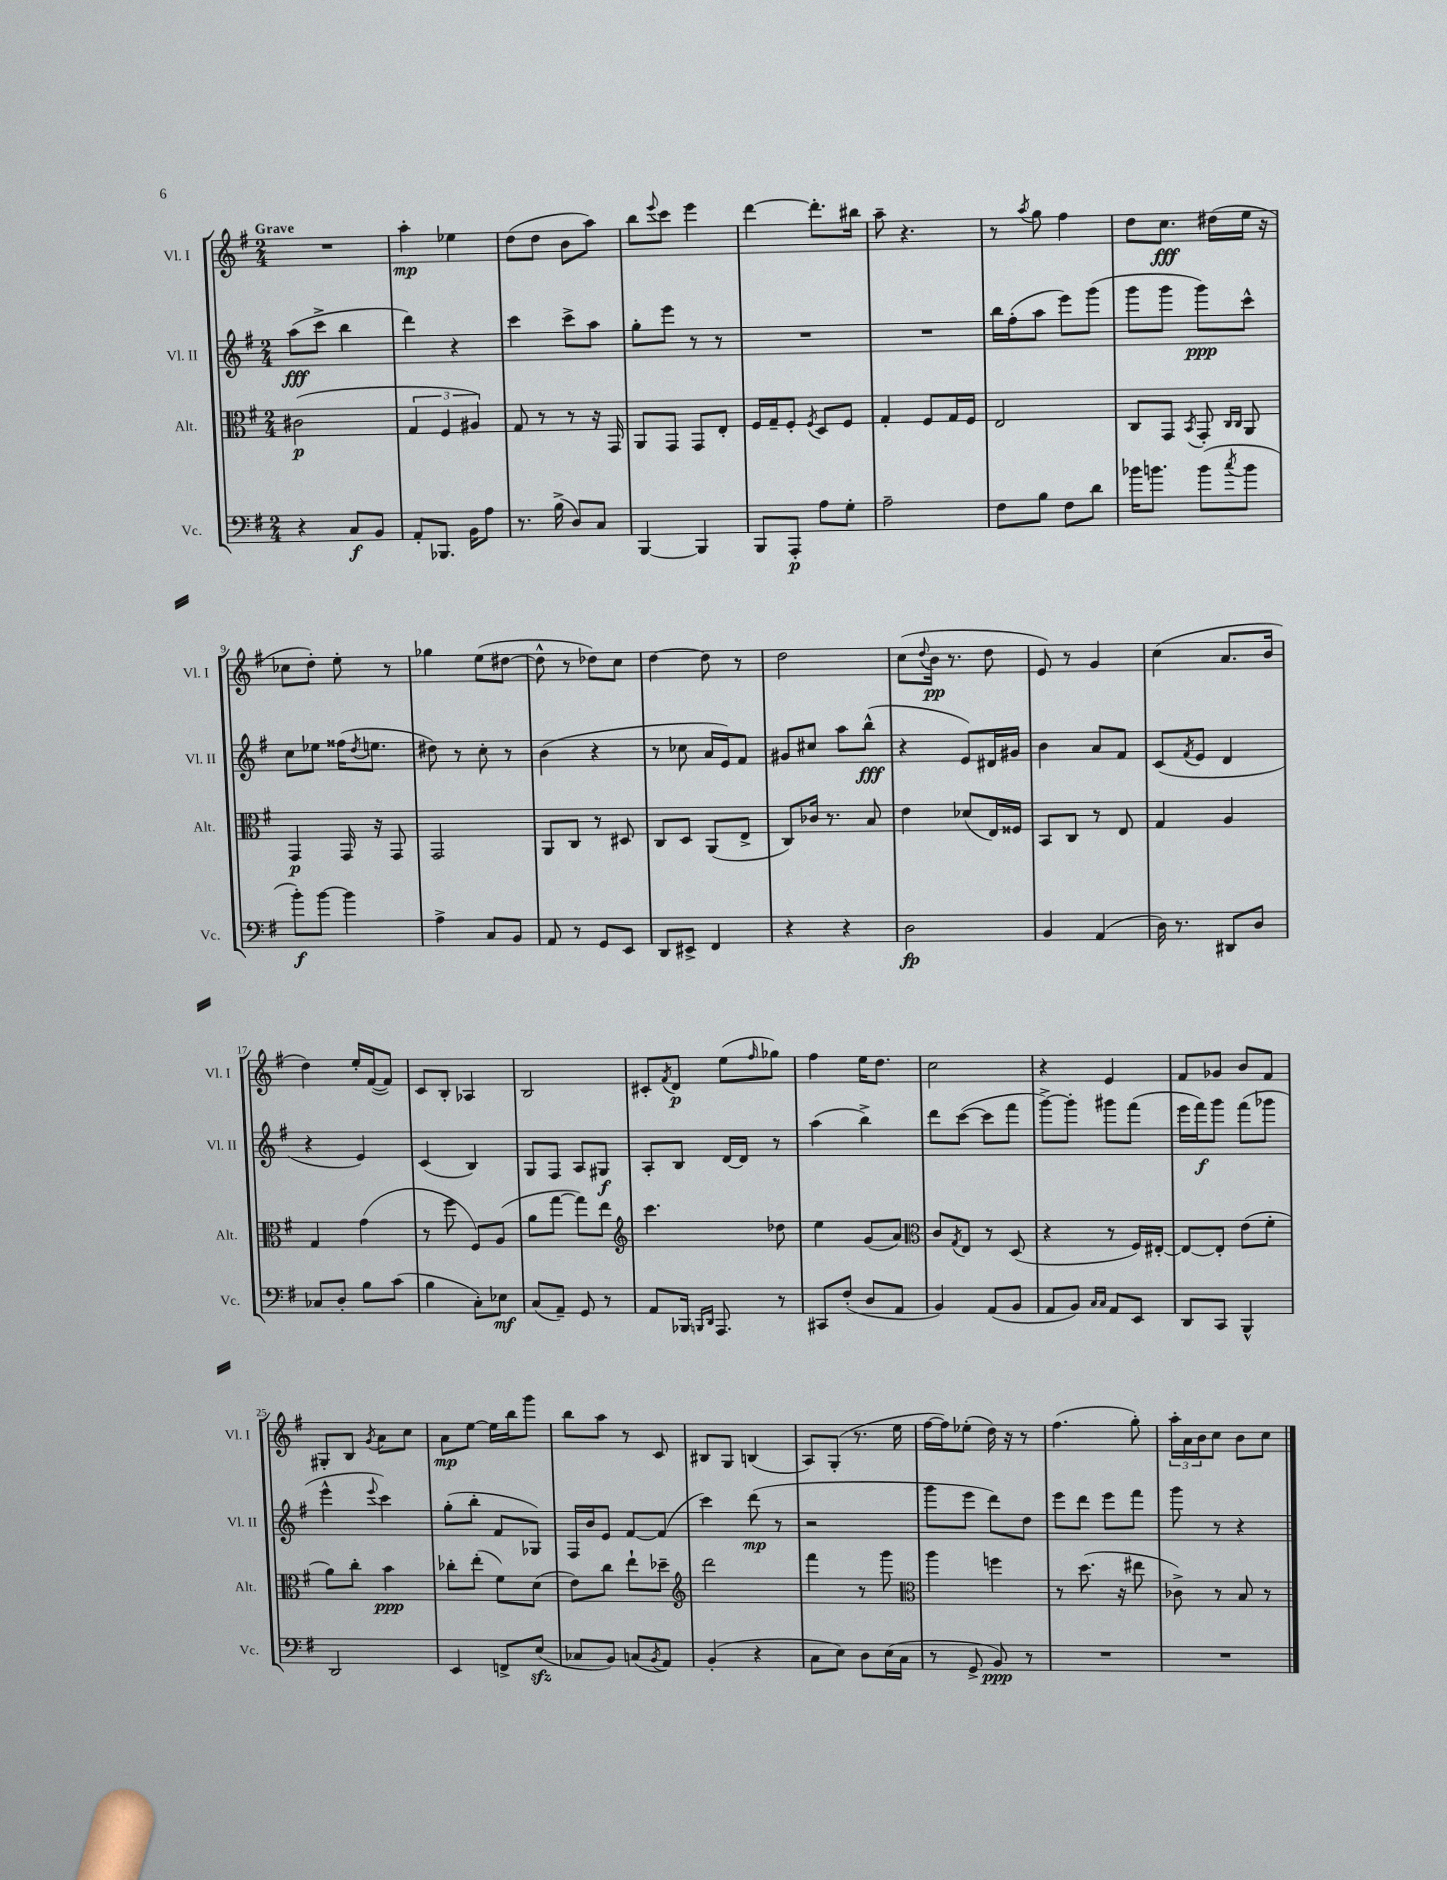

**kern	**kern	**kern	**kern
*staff4	*staff3	*staff2	*staff1
*clefF4	*clefC3	*clefG2	*clefG2
*k[f#]	*k[f#]	*k[f#]	*k[f#]
*M2/4	*M2/4	*M2/4	*M2/4
4r	(2c#	(8aa	2r
.	.	8ccc^	.
8C	.	4bb	.
8BB	.	.	.
=	=	=	=
8AA'	6G	4ddd)	4aa'
8.BBB-	.	.	.
.	6F#	.	.
.	.	4r	4ee-
16BB	.	.	.
.	6A#)	.	.
8A	.	.	.
=	=	=	=
8.r	8G	4ccc	(8dd
.	8r	.	8dd
(16B^	.	.	.
8D)	8r	8ccc^	8b
8C	16r	8aa	8aa)
.	16GG	.	.
=	=	=	=
[4BBB	8AA	8gg'	8bb
.	.	.	8qqeee
.	8GG	8eee	8ccc
4BBB]	8GG	8r	4eee
.	8E'	8r	.
=	=	=	=
8BBB	16F#	2r	[4ddd
.	16G~	.	.
8AAA'	8F#'	.	.
.	8qF#	.	.
8A	8D	.	8.ddd']
8G'	8F#	.	.
.	.	.	16bb#
=	=	=	=
2A~	4G'	2r	8aa~
.	.	.	4.r
.	8F#	.	.
.	16G	.	.
.	16F#	.	.
=	=	=	=
8F#	2E	16bb	8r
.	.	(16ff#'	.
.	.	.	8qaa
8B	.	8aa	8gg
8F#	.	8eee)	4ff#
8d	.	(8ggg	.
=	=	=	=
16b-	8C	8ggg	8dd
8.b	.	.	.
.	8GG	8ggg	8.cc
.	8qBB	.	.
(8b	8GG'	8ggg)	.
.	.	.	(16dd#
.	16qqC	.	.
8qcc	16qqC	.	.
8b	8AA	8ccc^^	16ee
.	.	.	16r
=	=	=	=
8b')	4GG	8cc	8cc-
[8b	.	8ee-	8dd')
4b]	16GG	(16ff##	8ee'
.	.	8qdd	.
.	16r	8.ee	.
.	8GG	.	8r
=	=	=	=
4A^	2GG	8dd#)	4gg-
.	.	8r	.
8C	.	8cc'	(8ee
8BB	.	8r	[8dd#
=	=	=	=
8AA	8AA	(4b	8dd#^^]
8r	8C	.	8r
8GG	8r	4r	8dd-)
8EE	8D#	.	8cc
=	=	=	=
8DD	8C	8r	[4dd
8EE#^	8D	8cc-	.
4FF#	(8AA	16a	8dd]
.	.	16e)	.
.	8E^	8f#	8r
=	=	=	=
4r	8C)	8g#	2dd
.	16c-	8cc#	.
.	8.r	.	.
4r	.	8aa	.
.	8B	(8bb^^	.
=	=	=	=
2D	4e	4r	(8cc
.	.	.	8qqdd
.	.	.	16b
.	.	.	8.r
.	(8d-	8e)	.
.	16E)	16d#	8dd
.	16F##	16g#	.
=	=	=	=
4BB	8BB	4b	8e)
.	8C	.	8r
(4AA	8r	8a	4g
.	8E	8f#	.
=	=	=	=
16D)	4G	(8c	(4cc
8.r	.	.	.
.	.	8qf#	.
.	.	8e	.
8DD#	4A	4d	8.a
8D	.	.	.
.	.	.	16b
=	=	=	=
8C-	4G	4r	4dd)
8D'	.	.	.
8B	(4g	4e)	16ee'
.	.	.	([16f#
(8c	.	.	8f#])
=	=	=	=
4B	8r	(4c	8c
.	8ff#	.	8B'
8C')	8F#)	4B)	4A-
8E-	(8A	.	.
=	=	=	=
(8C	8a	8G	2B
8AA~)	[8gg	8F#	.
8GG	8gg])	8A	.
8r	8ee	8G#	.
=	=	=	=
*	*clefG2	*	*
8AA	4.ccc	8A'	8c#'
.	.	.	8qf#
16BBB-	.	8B	8d
16qqBBB	.	.	.
16qqDD	.	.	.
8.AAA	.	.	.
.	.	[16d	(8ee
.	.	16d]	.
.	.	.	16qqff#
8r	8dd-	8r	8gg-)
=	=	=	=
8CC#	4ee	(4aa	4ff#
(8F#'	.	.	.
8D	(8g	4bb^)	16ee
.	.	.	8.dd
8AA	8a)	.	.
=	=	=	=
*	*clefC3	*	*
4BB)	8c	8ddd	2cc
.	8qG	.	.
.	8E	([8ccc	.
(8AA	8r	8ccc]	.
8BB	(8D	8fff#	.
=	=	=	=
8AA	4r	[8ggg^)	4r
8BB)	.	8ggg']	.
16qqC	.	.	.
16qqC	.	.	.
8AA	8r	8ggg#	4e
8EE	16F#)	(8fff#	.
.	[16E#'	.	.
=	=	=	=
8DD	8E#_	16eee	8f#
.	.	16fff#)	.
8CC	8E#']	8ggg	8g-
4BBB^^	(8e	(8fff#	8b
.	8f#'	8ggg-	8f#
=	=	=	=
2DD	8a)	4eee^^	8G#'
.	8cc'	.	8B
.	.	8qqeee	8qg
.	4b	4ccc)	8a
.	.	.	8cc
=	=	=	=
4EE	8cc-'	(8gg'	8a
.	(8ee'	8bb'	[8ee
8FF^	8f#)	8f#	16ee]
.	.	.	16bb
(8E	(8d	8G-)	8ggg
=	=	=	=
8C-	8e)	16F#	8bb
.	.	16b	.
8BB)	8cc	8e	8aa
(8C	8ee`	[8f#	8r
8qBB	.	.	.
8AA)	8dd-~	(8f#]	8c
=	=	=	=
*	*clefG2	*	*
(4BB'	2ddd	4ccc)	8B#
.	.	.	8G
4r	.	(8ddd	(4B
.	.	8r	.
=	=	=	=
8C	4fff#	2r	8A)
8E)	.	.	(8G'
8D	8r	.	8.r
(16E	8ggg	.	.
16C	.	.	16ee
=	=	=	=
*	*clefC3	*	*
8r	4aa	8ggg	[16ff#
.	.	.	16ff#])
8GG^	.	8eee	(8ee-'
8BB)	4ff	8ddd)	16dd)
.	.	.	16r
8r	.	8dd	8r
=	=	=	=
2r	8r	8eee	(4.ff#
.	(8.dd	8ddd	.
.	.	8eee	.
.	16r	.	.
.	8ee#	8fff#	8gg')
=	=	=	=
2r	8c-^)	8ggg	24aa'
.	.	.	24a
.	.	.	24b
.	8r	8r	8cc
.	8B	4r	8b
.	8r	.	8cc
==	==	==	==
*-	*-	*-	*-
